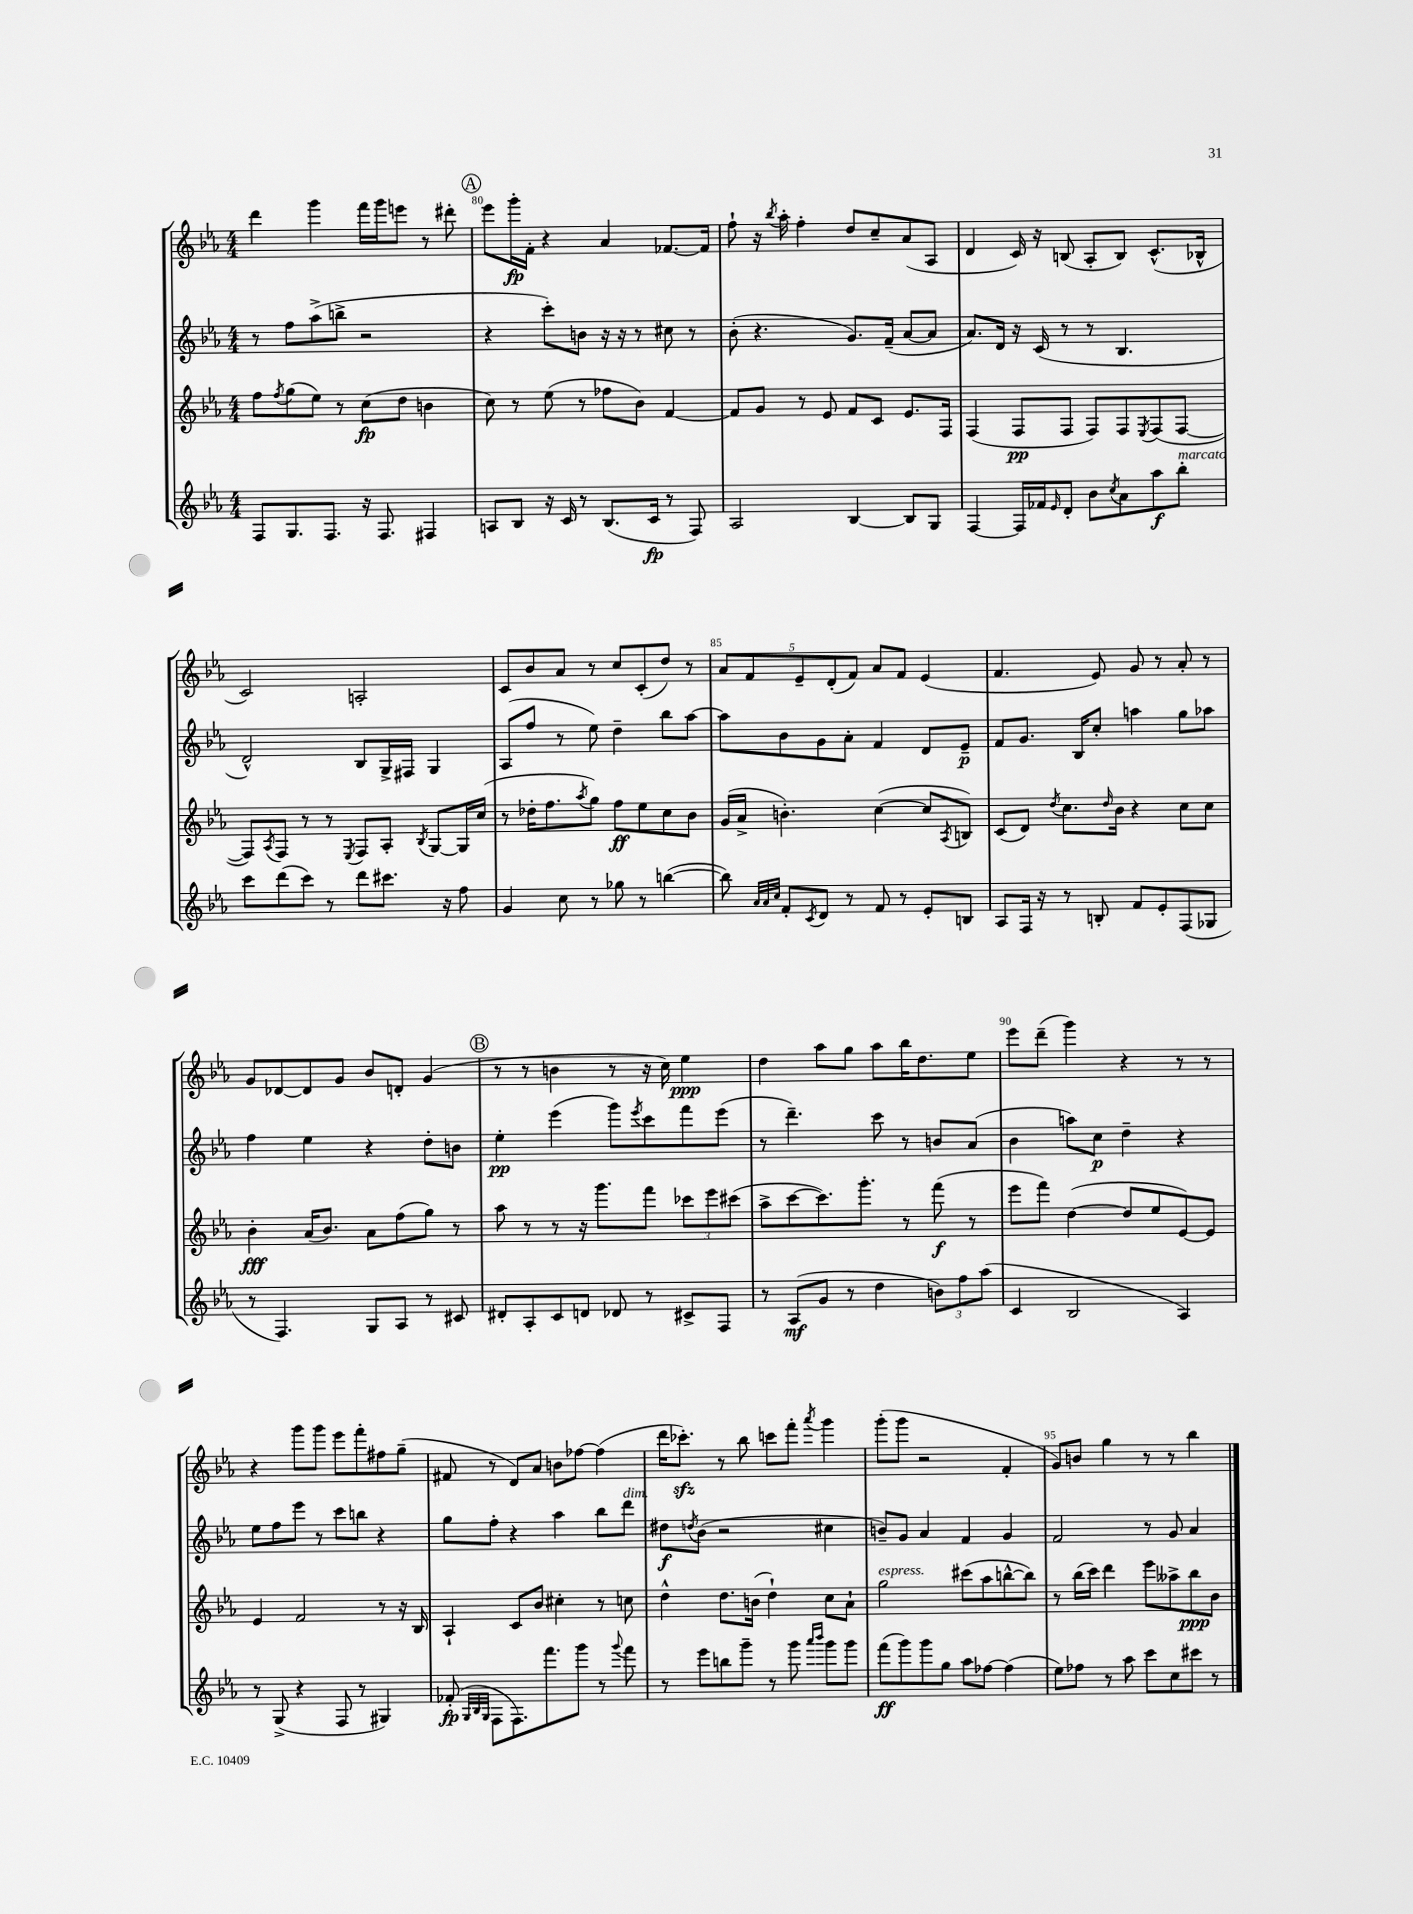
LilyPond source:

<<
\new StaffGroup <<
\new Staff = "s0" {
    \clef treble \key ees \major \numericTimeSignature \time 4/4
    d'''4 g'''4 f'''16 g'''16 e'''8 r8 dis'''8-. |
    \mark \markup { \circle "A" } ees'''8 g'''16-.\fp f'16-. r4 aes'4 fes'8.~ fes'16 |
    f''8-! r16 \acciaccatura { bes''8 } aes''16-. f''4-. d''8 c''8-- aes'8( aes8 |
    d'4 c'16) r16 b8( aes8-. b8) c'8.-^( bes16-^ |
    c'2) a2-. |
    c'8 bes'8 aes'8 r8 c''8 c'8-.( d''8) r8 |
    \tuplet 5/4 { aes'8 f'8 ees'8-- d'8-.( f'8) } aes'8 f'8 ees'4( |
    f'4. ees'8) g'8 r8 aes'8-. r8 |
    g'8 des'8~ des'8 g'8 bes'8 d'8-. g'4( |
    \mark \markup { \circle "B" } r8 r8 b'4 r8 r16 c''16) ees''4\ppp |
    d''4 aes''8 g''8 aes''8 bes''16 d''8. ees''8 |
    ees'''8 d'''8--( g'''4) r4 r8 r8 |
    r4 g'''8 g'''8 ees'''8 f'''8-. fis''8 g''8--( |
    fis'8 r8 d'8) aes'8 b'8 fes''8~ fes''4( |
    d'''16 ces'''8.-.\sfz) r8 bes''8 c'''8 f'''8-. \acciaccatura { aes'''8 } g'''4 |
    g'''8-.( g'''8 r2 f'4-. |
    g'8) b'8 g''4 r8 r8 bes''4 \bar "|." |
}
\new Staff = "s1" {
    \clef treble \key ees \major \numericTimeSignature \time 4/4
    r8 f''8 aes''8->( b''8-> r2 |
    \mark \markup { \circle "A" } r4 c'''8-.) b'8 r16 r16 r8 cis''8 r8 |
    bes'8-.( r4. g'8.) f'16--( aes'8~ aes'8 |
    aes'8.) d'16 r16 c'16( r8 r8 bes4. |
    d'2-^) bes8 g16-> fis16 g4 |
    aes8( f''8 r8 ees''8) d''4-- bes''8 aes''8~ |
    aes''8 bes'8 g'8 aes'8-. f'4 d'8 ees'8--\p |
    f'8 g'8. bes16 c''8-. a''4 g''8 aes''8 |
    f''4 ees''4 r4 d''8-. b'8 |
    \mark \markup { \circle "B" } ees''4-.\pp ees'''4( g'''8) \acciaccatura { ees'''8 } c'''8 f'''8 ees'''8( |
    r8 d'''4.--) c'''8 r8 b'8 aes'8( |
    bes'4 a''8) c''8\p d''4-- r4 |
    ees''8 f''8 ees'''8 r8 c'''8 b''8 r4 |
    g''8 f''8-. r4 aes''4 bes''8 d'''8^\markup { \italic "dim." } |
    dis''8\f \acciaccatura { d''8 } bes'8( r2 cis''4 |
    b'8--) g'8 aes'4 f'4 g'4 |
    f'2 r8 g'8 aes'4 \bar "|." |
}
\new Staff = "s2" {
    \clef treble \key ees \major \numericTimeSignature \time 4/4
    f''8 \acciaccatura { f''8 } g''8( ees''8) r8 c''8\fp( d''8 b'4 |
    \mark \markup { \circle "A" } c''8) r8 ees''8( r8 fes''8 bes'8) f'4~ |
    f'8 g'8 r8 ees'8 f'8 c'8 ees'8. f16 |
    f4( f8\pp f8 f8) f8 \acciaccatura { ees8 } f8( f8~ |
    f8) \acciaccatura { aes8 } f8 r8 r8 \acciaccatura { ees8 } f8 aes8-. \acciaccatura { bes8 } g8~ g16 c''16( |
    r8 des''16-. f''8. \acciaccatura { aes''8 } g''8) f''8\ff ees''8 c''8 bes'8 |
    g'16( aes'16-> b'4.-.) c''4~( c''8 \acciaccatura { aes8 } b8) |
    c'8( d'8) \acciaccatura { d''8 } c''8. \grace { d''16 } bes'16 r4 c''8 c''8 |
    bes'4-.\fff aes'16( bes'8.) aes'8 f''8( g''8) r8 |
    \mark \markup { \circle "B" } aes''8 r8 r8 r16 g'''8. f'''8 \tuplet 3/2 { ces'''8 ees'''8 cis'''8( } |
    aes''8-> c'''8~ c'''8.) g'''8.-. r8 f'''8\f( r8 |
    ees'''8 f'''8) d''4~( d''8 ees''8 ees'8~) ees'8 |
    ees'4 f'2 r8 r16 bes16 |
    aes4-! c'8 bes'8 cis''4-. r8 c''8 |
    d''4-^ d''8. b'16( d''4-!) c''8 aes'8-! |
    g''2^\markup { \italic "espress." } cis'''8( aes''8 b''8~-^ b''8) |
    r8 bes''16( c'''16) d'''4 ees'''8 aeses''8-> bes''8\ppp bes'8 \bar "|." |
}
\new Staff = "s3" {
    \clef treble \key ees \major \numericTimeSignature \time 4/4
    f8 g8. f8. r16 f8. fis4 |
    \mark \markup { \circle "A" } a8 bes8 r16 c'16 r8 bes8.( c'16\fp r8 f8) |
    aes2 bes4~ bes8 g8 |
    f4~ f16 fes'16 \grace { ees'16 } d'8-. bes'8 \acciaccatura { c''8 } aes'8 aes''8\f bes''8-.^\markup { \italic "marcato" } |
    c'''8 d'''8( c'''8) r8 d'''8 cis'''8. r16 f''8 |
    g'4 c''8 r8 ges''8 r8 b''4~( |
    b''8) \grace { aes'32 aes'32 c''32 } f'8-. \acciaccatura { c'8 } d'8 r8 f'8 r8 ees'8-. b8 |
    aes8 f16 r16 r8 b8-. f'8 ees'8-. f8( ges8 |
    r8 f4.) g8 aes8 r8 cis'8 |
    \mark \markup { \circle "B" } dis'8-. aes8-. c'8 d'8 des'8 r8 cis'8-> f8 |
    r8 aes8\mf( g'8 r8 d''4 \tuplet 3/2 { b'8) f''8 aes''8( } |
    c'4 bes2 aes4) |
    r8 g8->( r4 f8 r8 gis4) |
    fes'8-.\fp( \grace { g32 bes32 g32 } f8 f8.) f'''8. g'''8 r8 \appoggiatura { g'''8 } f'''8 |
    r8 ees'''8 b''8 g'''8-- r8 g'''8 \grace { aes'''16 bes'''16 } g'''8 g'''8 |
    f'''8\ff( g'''8) g'''8 g''8 aes''8 fes''8~ fes''4( |
    ees''8) fes''8 r8 aes''8 c'''8 c''8 cis'''8 r8 \bar "|." |
}
>>
>>
\layout { \context { \Score currentBarNumber = #79 \override BarNumber.break-visibility = ##(#f #t #t) barNumberVisibility = #(every-nth-bar-number-visible 5) } }
